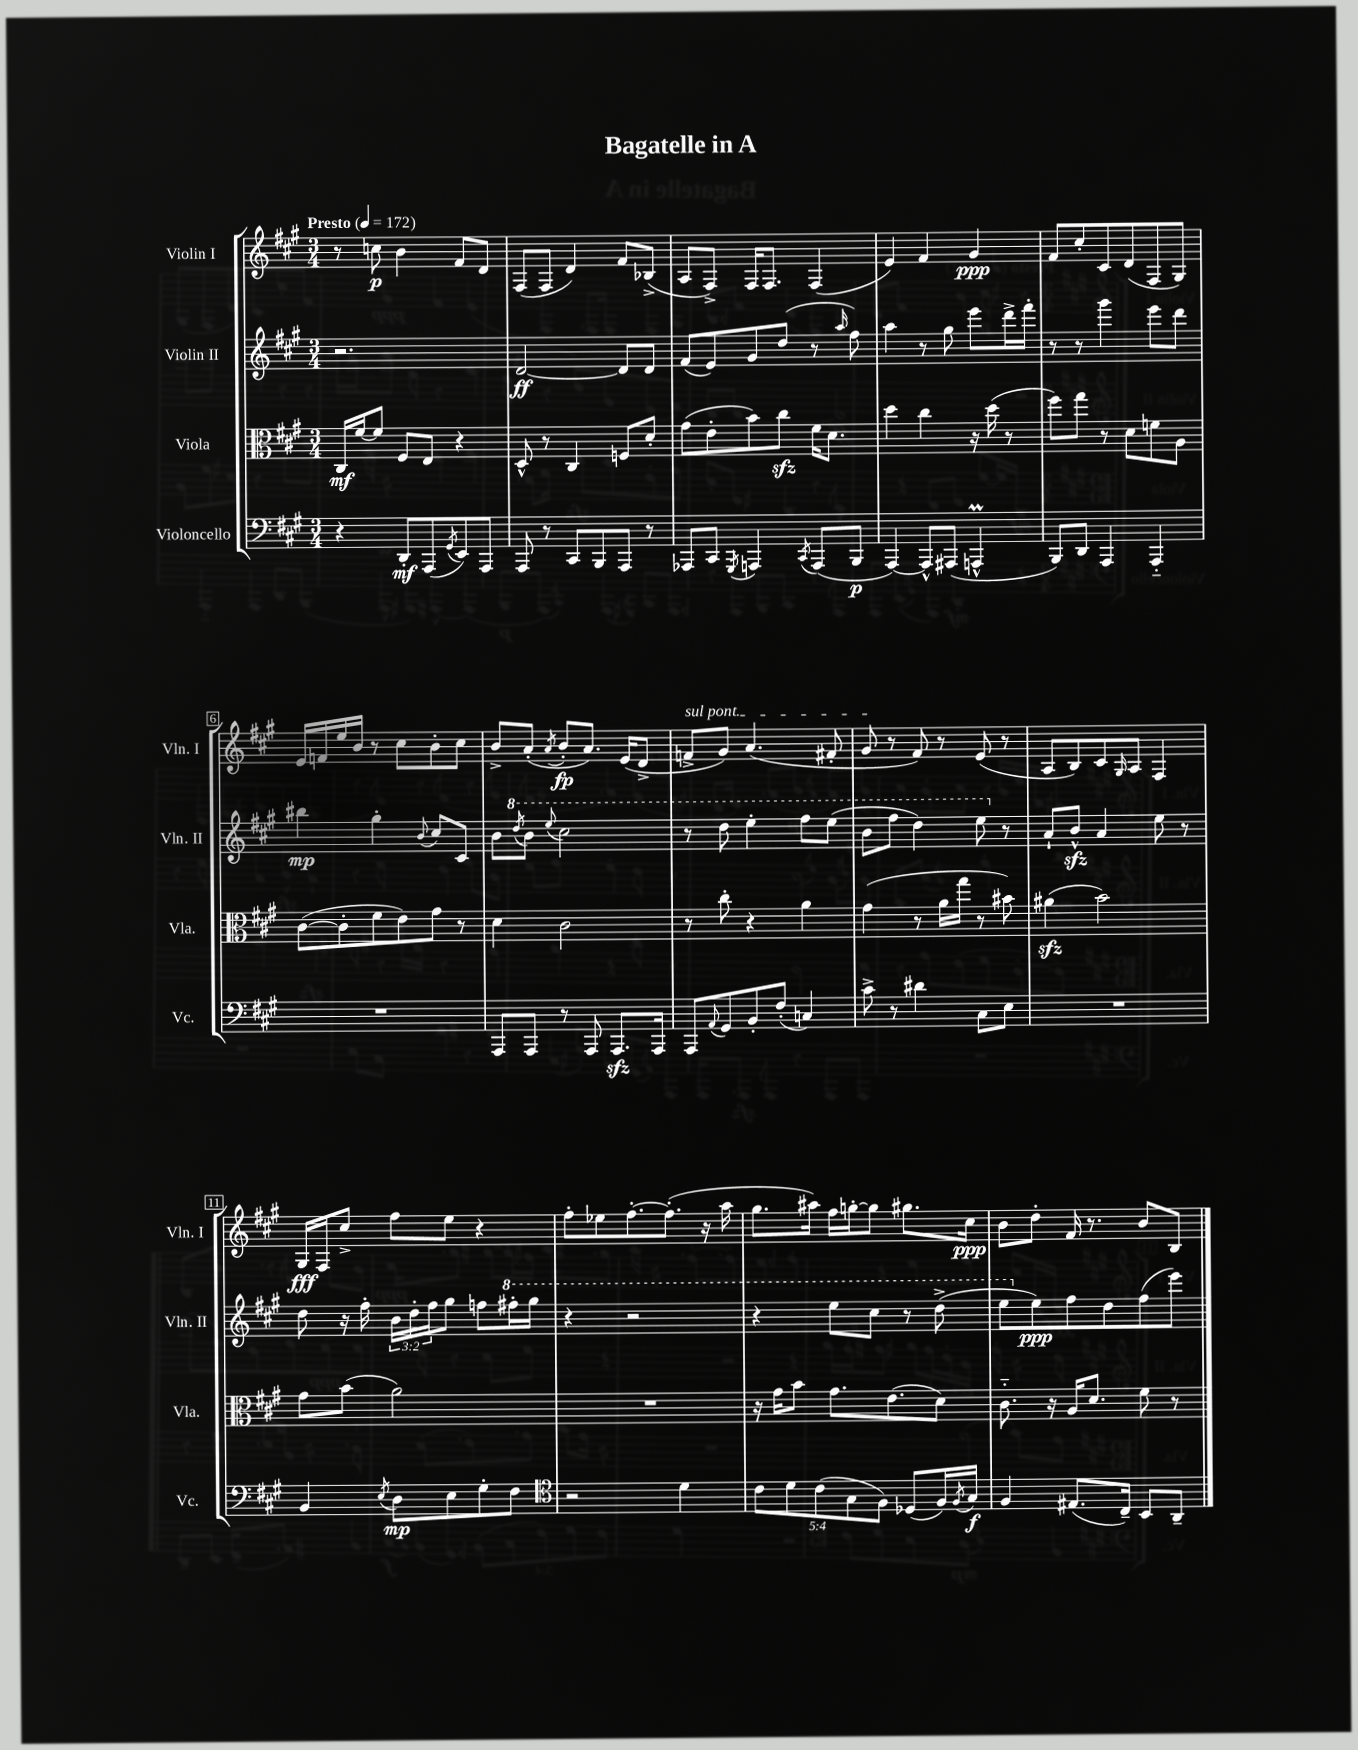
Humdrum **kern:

**kern	**kern	**kern	**kern
*staff4	*staff3	*staff2	*staff1
*clefF4	*clefC3	*clefG2	*clefG2
*k[f#c#g#]	*k[f#c#g#]	*k[f#c#g#]	*k[f#c#g#]
*M3/4	*M3/4	*M3/4	*M3/4
*MM172	*MM172	*MM172	*MM172
4r	16C#/LL	2.r	8r
.	[16f#/J	.	.
.	8f#/]J	.	8cc\
8DD'/L	8F#/L	.	4b\
(8AAA/	8E/J	.	.
8qGG#/	.	.	.
8EE/)	4r	.	8f#/L
8AAA/J	.	.	8d/J
=	=	=	=
8AAA/	8D^^/	[2d/	(8F#/L
8r	8r	.	8F#/J
8CC#/L	4C#/	.	4d/)
8BBB/	.	.	.
8AAA/J	8F/L	8d/]L	8f#/L
8r	8d'/J	8d/J	(8B-^/J
=	=	=	=
8AAA-/L	(8g#\L	(8f#/L	8A/L
8CC#/J	8e'\	8e/)	8F#^/J)
8qGGG#/	.	.	.
4AAA/	8b\)	8g#/	16F#/LK
.	.	.	8.F#/J
.	8cc#\J	(8dd/J	.
8qCC#/	.	.	.
(8AAA/L	16f#\LK	8r	(4F#/
.	8.d\J	.	.
.	.	16qqaa/	.
8BBB/J	.	8ff#\)	.
=	=	=	=
[4AAA/)	4dd\	4aa\	4e/)
8AAA^^/]L	4cc#\	8r	4f#/
(8AAA#/J	.	8gg#\	.
4AAA^^/	16r	8eee\L	4g#/
.	(16dd\	.	.
.	8r	16ddd^\L	.
.	.	16fff#'\JJ	.
=	=	=	=
8BBB/L)	8ff#\L)	8r	8f#/L
8DD/J	8gg#\J	8r	8cc#'/
4AAA/	8r	4ggg#\	8c#/
.	8d\L	.	(8d/
4AAA'~/	8f\	8eee\L	8F#/
.	8A\J	8ddd\J	8G#/J)
=	=	=	=
2.r	([8c#\L	4bb#\	16e/LL
.	.	.	16f/
.	8c#'\]	.	16ee/
.	.	.	16b/JJ
.	8f#\	4gg#'\	8r
.	8e\)	.	8cc#\L
.	.	8qqb/	.
.	8g#\J	8cc#/L	8b'\
.	8r	8c#/J	8cc#\J
=	=	=	=
8AAA/L	4d\	8b\L	8b^/L
.	.	8qddd/	.
8AAA/J	.	8bb\J	(8a'/J
.	.	8qqeee/	8qa/
8r	2c#\	2ccc#\	8b'/L
8AAA/	.	.	8.a/J)
8.AAA/L	.	.	.
.	.	.	(16e/LK
.	.	.	8d^/J
16AAA/Jk	.	.	.
=	=	=	=
8AAA/L	8r	8r	8f^/L
8qqAA/	.	.	.
8GG#/	8cc#'\	8ddd\	8g#/J)
8BB'/	4r	4eee'\	(4.a/
(8F#'/J	.	.	.
4C/)	4a\	8fff#\L	.
.	.	(8eee\J	8f#'/
=	=	=	=
8c#^\	(4g#\	8bb\L	8g#/
8r	.	8fff#\J	8r
4d#\	8r	4ddd\)	8f#/)
.	16a\LL	.	8r
.	16gg#\JJ	.	.
8C#\L	8r	8eee\	(8e/
8E\J	8b#\)	8r	8r
=	=	=	=
2.r	(4a#\	8a`/L	8A/L
.	.	8b^^/J	8B/)
.	2b\)	4a/	8c#/
.	.	.	16qqG#/
.	.	.	8A/J
.	.	8ee\	4F#/
.	.	8r	.
=	=	=	=
4BB/	8g#\L	8dd\	16G#/LL
.	.	.	16F#/J
.	(8b\J	16r	8cc#^/J
.	.	16ff#'\	.
8qE/	.	.	.
8D\L	2a\)	24b\LL	8ff#\L
.	.	24dd'\	.
.	.	24ff#\J	.
8E\	.	8gg#\J	8ee\J
8G#'\	.	8ff\L	4r
8F#\J	.	16fff#'\L	.
.	.	16ggg#\JJ	.
=	=	=	=
*clefC4	*	*	*
2r	2.r	4r	8ff#'\L
.	.	.	8ee-\
.	.	2r	[8.ff#'\
.	.	.	(8.ff#'\]J
4d\	.	.	.
.	.	.	16r
.	.	.	16aa\
=	=	=	=
10c#\L	16r	4r	8.gg#\L
.	16g#\LK	.	.
10d\	.	.	.
.	8b\J	.	.
.	.	.	16aa#\Jk)
(10c#\	.	.	.
.	8.g#\L	8eee\L	16ff#\LL
10G#\	.	.	.
.	.	.	[16gg'\J
.	.	8ccc#\J	8gg\]J
10F#\J)	.	.	.
.	(8.e\	.	.
(8D-/L	.	8r	8.gg#\L
16F#/L)	8d\J)	(8ddd^\	.
8qF#/	.	.	.
16G#/JJ	.	.	16cc#\Jk
=	=	=	=
4F#/	8.c#'~\	8eee\L	8b\L
.	.	8ee\)	8dd'\J
.	16r	.	.
(8.E#/L	16A/LK	8ff#\	16f#/
.	8.d/J	.	8.r
.	.	8dd\	.
16C#~/Jk)	.	.	.
8BB/L	8f#\	(8ff#\	8b/L
8AA~/J	8r	8eee\J)	8B/J
==	==	==	==
*-	*-	*-	*-
